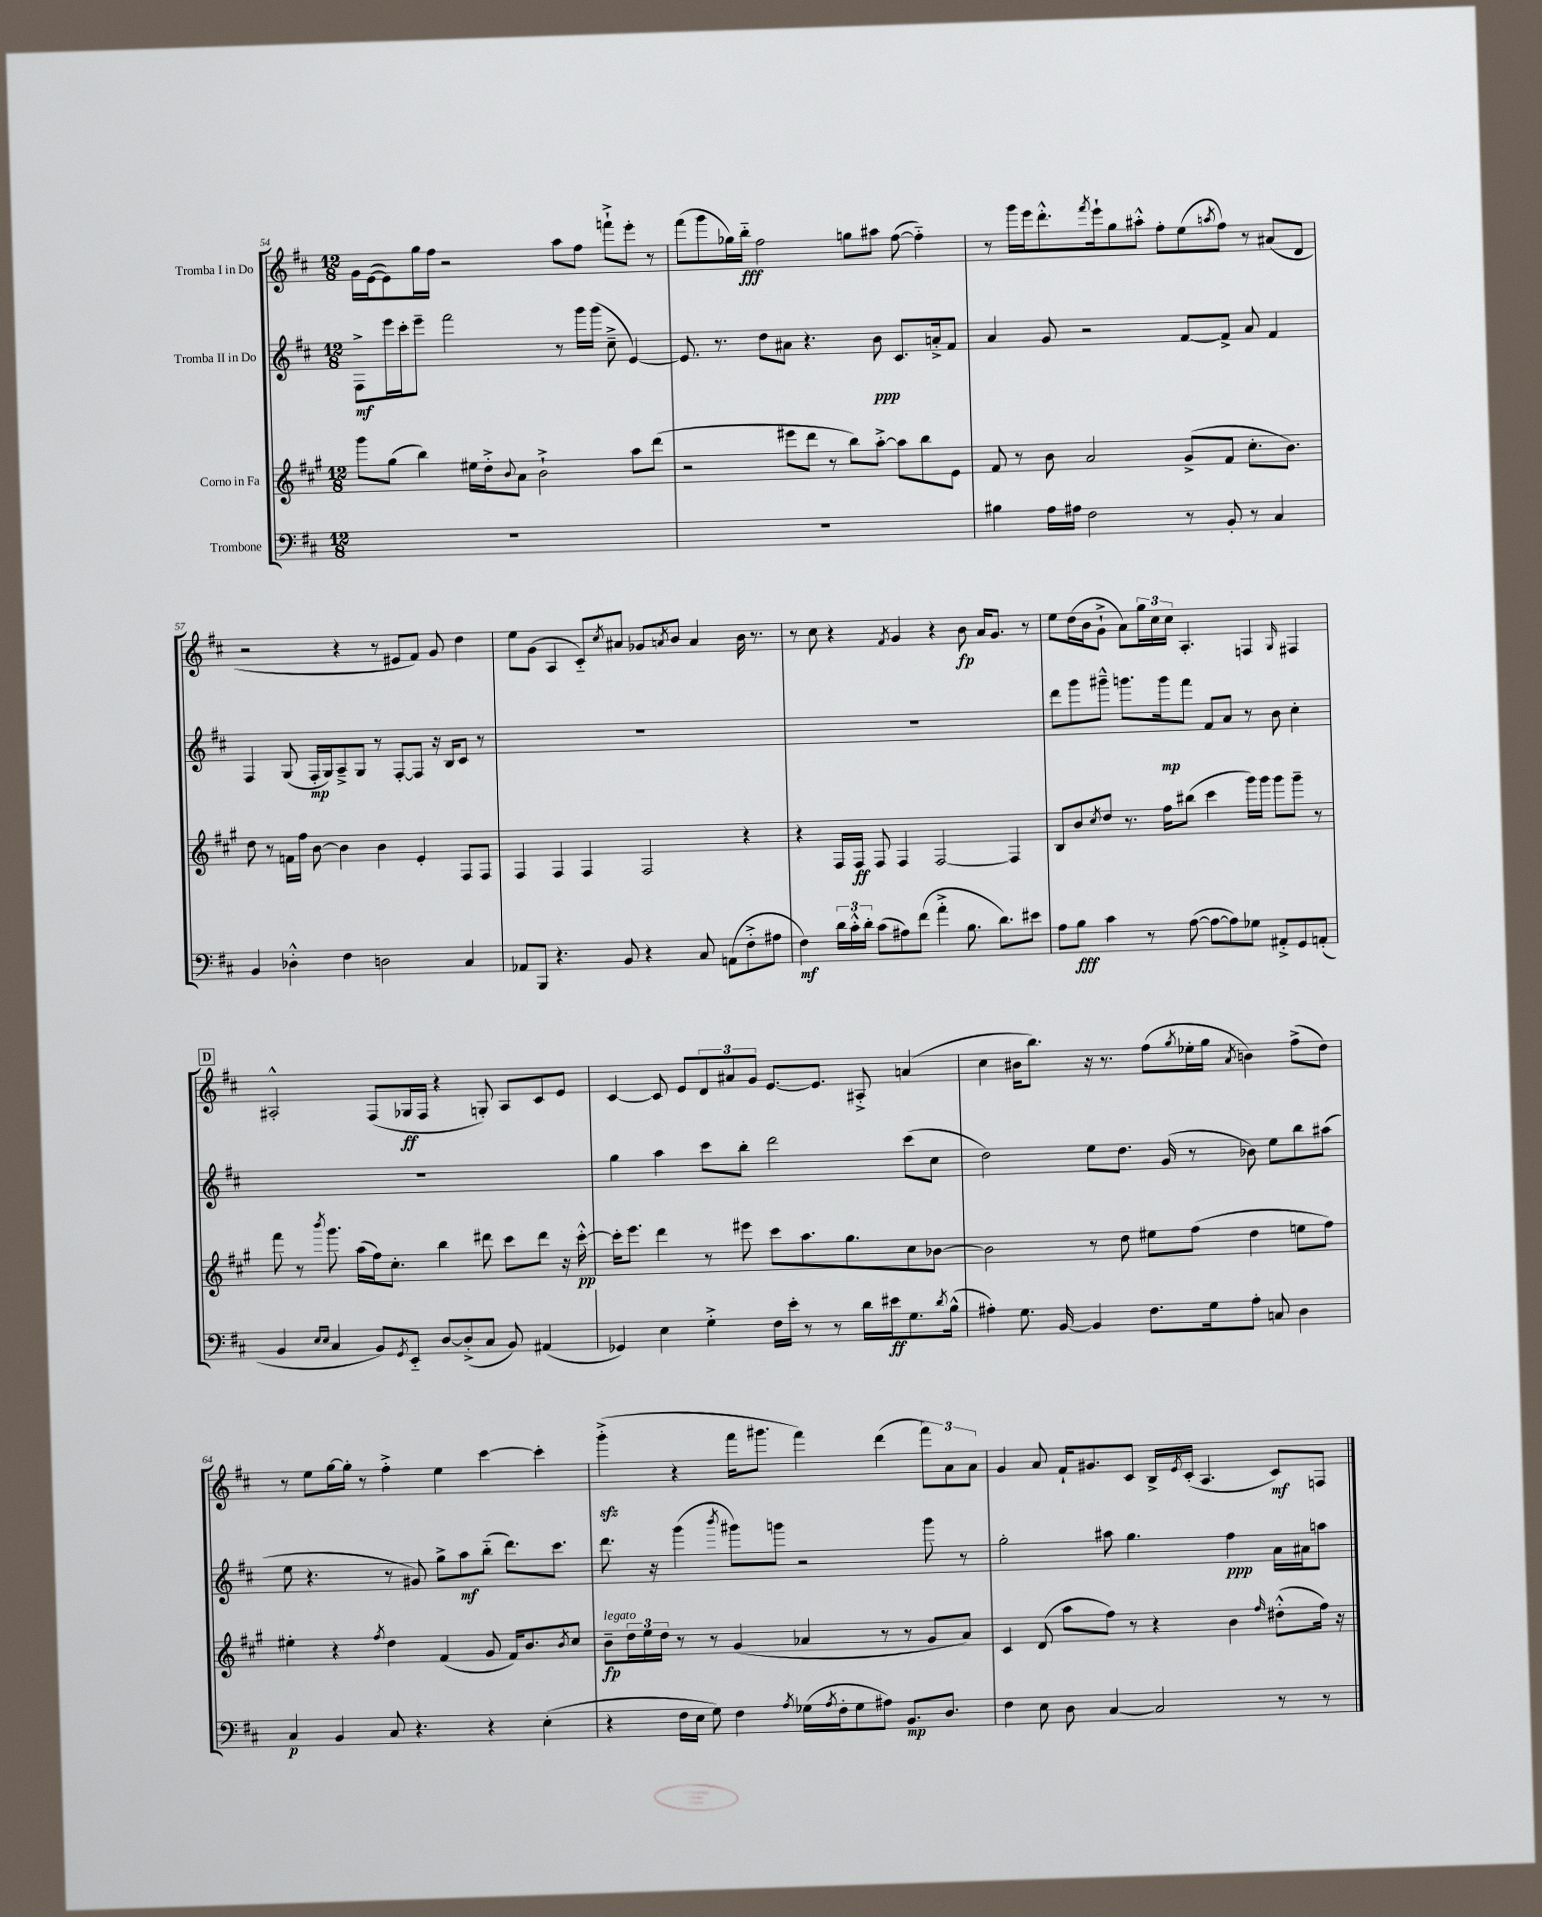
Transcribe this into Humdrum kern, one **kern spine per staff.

**kern	**kern	**kern	**kern
*staff4	*staff3	*staff2	*staff1
*clefF4	*clefG2	*clefG2	*clefG2
*k[f#c#]	*k[f#c#g#]	*k[f#c#]	*k[f#c#]
*M12/8	*M12/8	*M12/8	*M12/8
1.r	8ggg#	8F#^	16g
.	.	.	([16e
.	(8gg#	16eee	8e])
.	.	16ccc#'	.
.	4bb)	8eee~	16gg
.	.	.	16ff#
.	.	2fff#	2r
.	16ee#	.	.
.	16dd'^	.	.
.	8qqb	.	.
.	8a	.	.
.	2b`^	.	.
.	.	8r	8aa
.	.	16ggg	8ff#
.	.	(16ggg	.
.	.	8cc#~^	8fff`^
.	8aa	[4e)	8eee'
.	(8ddd	.	8r
=	=	=	=
1.r	2r	8.e]	(8fff#
.	.	.	8ggg
.	.	8.r	.
.	.	.	16gg-)
.	.	.	16bb'~
.	.	8dd	2ff#
.	8eee#	8a#	.
.	8ddd	4.r	.
.	8r	.	.
.	8bb)	.	8gg
.	[8aa'^	8b	8aa#
.	8aa]	8.c#	([8ff#
.	8bb	.	4ff#'~])
.	.	16a'^	.
.	8e	8f#	.
=	=	=	=
4B#	8f#	4a	8r
.	8r	.	16ggg
.	.	.	16eee
16A	8b	8g	8.ddd'^^
16A#	.	.	.
2F#	2a	2r	.
.	.	.	8qfff#
.	.	.	16eee`
.	.	.	8gg
.	.	.	8aa#'^^
.	.	.	8ff#'
8r	(8g#^	[8f#	(8ee
.	.	.	8qaa
8BB'	8f#	8f#^]	8ff#)
8r	8.cc#'	8a	8r
4C#	.	4f#	(8a#
.	8.b)	.	.
.	.	.	8d
=	=	=	=
4BB	8dd	4F#	2r
.	8r	.	.
4D-'^^	16f	(8G	.
.	16ff#	.	.
.	[8b	16F#'	.
.	.	16G)	.
4F#	4b]	8A~^	4r
.	.	8G	.
2D	4b	8r	8r
.	.	[8F#'	8e#
.	4e'	8F#]	8f#)
.	.	16r	8g
.	.	16B	.
4C#	8F#	8c#	4dd
.	8F#	8r	.
=	=	=	=
8AA-	4F#	1.r	8ee
8BBB	.	.	(8g
4.r	4F#	.	4A
.	4F#	.	8c#'~)
.	.	.	8qcc#
8BB	.	.	8a#
4r	2F#	.	8g-
.	.	.	8qa
.	.	.	8b
8C#	.	.	4a
(8AA	.	.	.
8F#'^	4r	.	16b
.	.	.	8.r
8A#	.	.	.
=	=	=	=
4F#)	4r	1.r	8r
.	.	.	8cc#
24d	16F#	.	4r
24c#'^^	.	.	.
.	16F#	.	.
24d'	.	.	.
(8c#	8F#	.	.
.	.	.	8qf#
8A#)	4F#	.	4g
(8f#	.	.	.
4a'^	[2F#	.	4r
8.B	.	.	8b
.	.	.	16a
8.d)	.	.	8.g
.	4F#]	.	.
8e#	.	.	8r
=	=	=	=
8A	8B	8ddd	8ee
8B	8b	8ggg	(16dd
.	.	.	16b
.	8qcc#	.	.
4c#	8dd	8ggg#~^^	8g`^
.	8.r	8.ggg	8a)
8r	.	.	24gg
.	.	.	24cc#
.	16ff#	16ggg	.
.	.	.	24cc#
([8A	(8bb#	8fff#	4.A'
8A_	4ccc#	8f#	.
8A])	.	8a	.
8G-	16ggg#)	8r	4F
.	16ggg#	.	.
8AA#'^	8ggg#	8b	.
.	.	.	16qqG
8GG	8ggg#~	4cc#'	4F#
(8AA'	8r	.	.
=	=	=	=
4BB	8fff#	1.r	2A#'^^
.	8r	.	.
16qqE	.	.	.
16qqE	8qbbb	.	.
4C#	8.ggg#	.	.
.	(16aa	.	.
8BB)	16ff#)	.	(8F#
.	8.cc#'	.	.
8qGG	.	.	.
8EE'~	.	.	16G-
.	.	.	16F#
[8D	4bb	.	4r
(8D'^]	.	.	.
8C#	8ddd#	.	8G')
8BB)	8ccc#	.	8A#
(4AA#	8ddd#	.	8c#
.	16r	.	8e
.	[16ccc#'^^	.	.
=	=	=	=
4GG-)	16ccc#']	4gg	[4c#
.	8.eee	.	.
4E	4ddd	4aa	8c#]
.	.	.	8e
4G'^	8r	8ccc#	12d
.	.	.	12a#
.	8eee#	8bb'	.
.	.	.	12g
16F#	8ccc#	2ddd	[8.e
16e'	.	.	.
8r	8.aa	.	.
.	.	.	8.e]
8r	.	.	.
.	8.gg#	.	.
16d	.	.	8A#'^
16e#	.	.	.
8.G	8cc#	(8ccc#	(4a
.	[8b-	8cc#	.
8qd	.	.	.
(16B^^	.	.	.
=	=	=	=
4A#')	2b-]	2dd)	4cc#
8.G	.	.	16b#
.	.	.	8.bb)
[16BB	.	.	.
4BB]	8r	8ee	16r
.	.	.	8.r
.	8dd	8.dd	.
8.F#	8ee#	.	(8ff#
.	.	(16g	.
.	.	.	8qgg
.	(8ff#	8r	16ee-'
16G	.	.	16gg
.	.	.	8qa
8A#'	4dd	8b-)	4b)
8C	.	8ee	.
4D	8ee	8bb	(8ff#^
.	8ff#)	(8aa#	8dd)
=	=	=	=
4C#	4ee#'	8ee	8r
.	.	4.r	8ee
4BB	4r	.	[16gg
.	.	.	16gg']
.	.	.	8r
.	8qff#	.	.
8C#	4dd	8r	4ff#'^
4.r	.	8g#)	.
.	(4f#	8gg^	4ee
.	.	8aa	.
4r	8g#	(8bb'~	[4ccc#
.	16f#)	8.ddd)	.
.	8.b	.	.
(4E'	.	.	4ccc#']
.	.	8.ccc#	.
.	8qb	.	.
.	8cc#	.	.
=	=	=	=
4r	8b~	8.ddd	(4ggg'^
.	24dd	.	.
.	24ee	.	.
.	.	16r	.
.	24dd	.	.
16F#	8r	(4ggg	4r
16E	.	.	.
8G)	8r	.	.
.	.	8qbbb	.
4F#	(4g#	8ggg#)	16fff#
.	.	.	8.ggg#
.	.	8ggg	.
8qA	.	.	.
(16G-	4a-	2r	4fff#)
8qA	.	.	.
16F#'	.	.	.
8G-	.	.	.
8A#)	8r	.	(4ddd
8.BB	8r	.	.
.	8g#	8ggg	12fff#)
8.D	.	.	.
.	.	.	12a
.	8a-)	8r	.
.	.	.	12a
=	=	=	=
4F#	4c#	2gg'	4g
8E	(8d	.	8a
8D	8aa	.	16f#`
.	.	.	8.g#
[4C#	8ff#)	8aa#	.
.	8r	4.gg	8c#
2C#]	4r	.	16B^
.	.	.	8qe
.	.	.	(16c#'
.	.	.	4.A
.	4b	4ff#	.
.	16qqff#	.	.
8r	(8dd#'^^	16a	8c#)
.	.	16a#	.
8r	16ff#)	8aa	8F
.	16r	.	.
==	==	==	==
*-	*-	*-	*-
